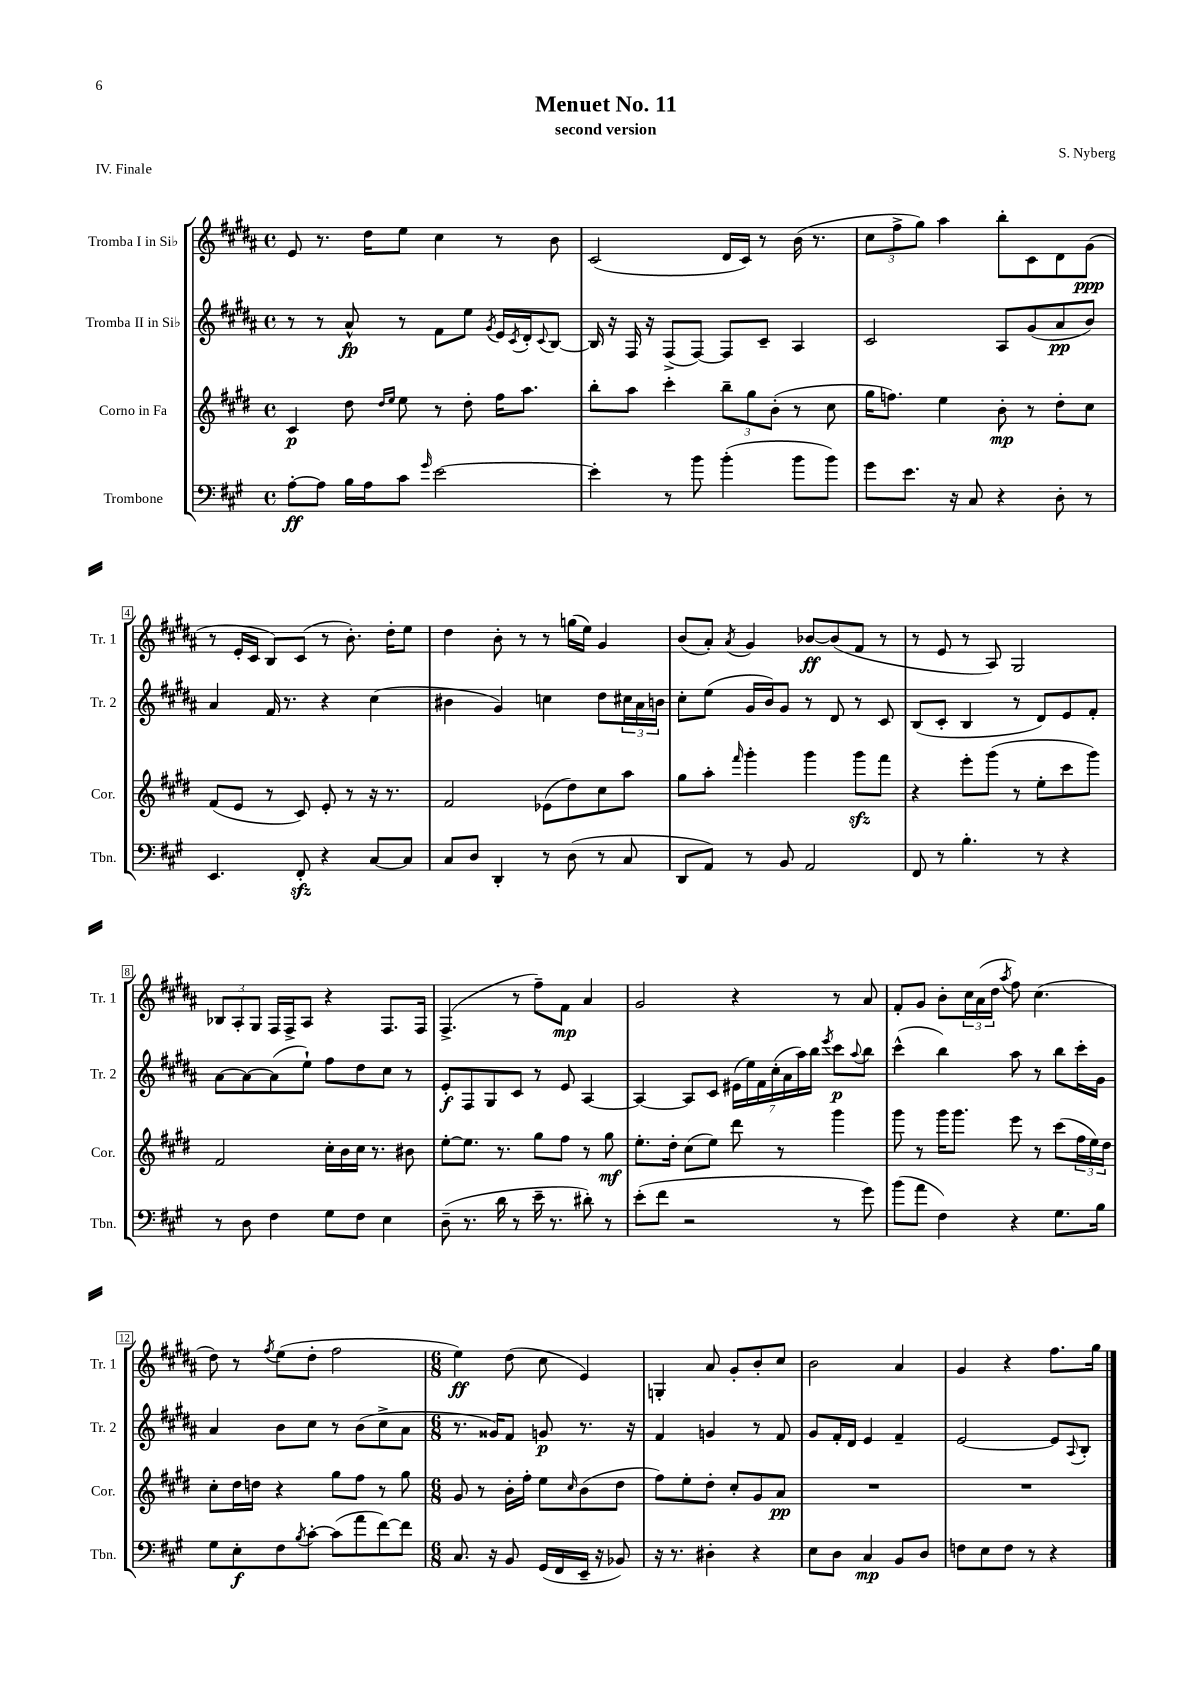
\header { title = "Menuet No. 11" composer = "S. Nyberg" subtitle = "second version" piece = "IV. Finale" }
<<
\new StaffGroup <<
\new Staff = "s0" \with { instrumentName = "Tromba I in Sib" shortInstrumentName = "Tr. 1" } {
    \clef treble \key b \major \defaultTimeSignature \time 4/4
    e'8 r8. dis''16 e''8 cis''4 r8 b'8 |
    cis'2( dis'16 cis'16) r8 b'16( r8. |
    \tuplet 3/2 { cis''8 fis''8-> gis''8) } ais''4 b''8-. cis'8 dis'8 gis'8\ppp( |
    r8 e'16-. cis'16 b8) cis'8( r8 b'8.-.) dis''16-. e''8 |
    dis''4 b'8-. r8 r8 g''16( e''16) gis'4 |
    b'8( ais'8-.) \acciaccatura { ais'8 } gis'4 bes'8~\ff bes'8( fis'8 r8 |
    r8 e'8 r8 ais8) gis2 |
    \tuplet 3/2 { bes8 ais8-. gis8 } fis16 fis16-> ais8 r4 fis8. fis16 |
    fis4.->( r8 fis''8--) fis'8\mp ais'4 |
    gis'2 r4 r8 ais'8 |
    fis'8-. gis'8 b'8-. \tuplet 3/2 { cis''16 ais'16( dis''16 } \acciaccatura { ais''8 } fis''8) cis''4.( |
    dis''8) r8 \acciaccatura { fis''8 } e''8( dis''8-. fis''2 |
    \numericTimeSignature \time 6/8 e''4\ff) dis''8( cis''8 e'4) |
    g4-. ais'8 gis'8-. b'8-. cis''8 |
    b'2 ais'4 |
    gis'4 r4 fis''8. gis''16 \bar "|." |
}
\new Staff = "s1" \with { instrumentName = "Tromba II in Sib" shortInstrumentName = "Tr. 2" } {
    \clef treble \key b \major \defaultTimeSignature \time 4/4
    r8 r8 ais'8-^\fp r8 fis'8 e''8 \acciaccatura { gis'8 } e'16 \acciaccatura { cis'8 } dis'16-. \appoggiatura { cis'8 } b8~ |
    b16 r16 fis16 r16 fis8->( fis8~) fis8 cis'8-- ais4 |
    cis'2 ais8 gis'8( ais'8\pp b'8) |
    ais'4 fis'16 r8. r4 cis''4( |
    bis'4 gis'4) c''4 dis''8 \tuplet 3/2 { cis''16 ais'16 b'16 } |
    cis''8-. e''8( gis'16 b'16) gis'8 r8 dis'8 r8 cis'8 |
    b8( cis'8-. b4 r8 dis'8) e'8 fis'8-. |
    ais'8~ ais'8~ ais'8( e''8-!) fis''8 dis''8 cis''8 r8 |
    e'8-.\f fis8 gis8 cis'8 r8 e'8 ais4~ |
    ais4~ ais8 cis'8 \tuplet 7/4 { eis'16( e''16) fis'16 cis''16-.( ais'16 ais''16) b''16 } \acciaccatura { e'''8 } cis'''8\p \appoggiatura { ais''8 } b''8 |
    cis'''4-^( b''4) ais''8 r8 b''8 cis'''16-. gis'16 |
    ais'4 b'8 cis''8 r8 b'8( cis''8-> ais'8 |
    \numericTimeSignature \time 6/8 r8. gisis'16) fis'8 g'8\p r8. r16 |
    fis'4 g'4 r8 fis'8 |
    gis'8 fis'16-. dis'16 e'4 fis'4-- |
    e'2~ e'8 \appoggiatura { ais8 } b8-. \bar "|." |
}
\new Staff = "s2" \with { instrumentName = "Corno in Fa" shortInstrumentName = "Cor." } {
    \clef treble \key e \major \defaultTimeSignature \time 4/4
    cis'4\p dis''8 \grace { dis''16 e''16 } e''8 r8 dis''8-. fis''16 a''8. |
    b''8-. a''8 cis'''4-. \tuplet 3/2 { b''8-- gis''8 b'8-.( } r8 cis''8 |
    gis''16 f''8.) e''4 b'8-.\mp r8 dis''8-. cis''8 |
    fis'8( e'8 r8 cis'8) e'8-. r8 r16 r8. |
    fis'2 ees'8( dis''8) cis''8 a''8 |
    gis''8 a''8-. \grace { fis'''16 } gis'''4-. gis'''4 gis'''8\sfz fis'''8 |
    r4 e'''8-. gis'''8( r8 e''8-. cis'''8 gis'''8) |
    fis'2 cis''16-. b'16 cis''16 r8. bis'8 |
    e''8~-. e''8. r8. gis''8 fis''8 r8 gis''8\mf |
    e''8.-. dis''16-. cis''8( e''8) dis'''8 r8 gis'''4 |
    gis'''8 r8 gis'''16 gis'''8. e'''8 r8 cis'''8( \tuplet 3/2 { fis''16 e''16) dis''16 } |
    cis''8-. dis''16 d''16 r4 gis''8 fis''8 r8 gis''8 |
    \numericTimeSignature \time 6/8 gis'8 r8 b'16-. fis''16-. e''8 \grace { cis''16 } b'8( dis''8 |
    fis''8) e''8-. dis''8-. cis''8-. gis'8 a'8\pp |
    R2. |
    R2. \bar "|." |
}
\new Staff = "s3" \with { instrumentName = "Trombone" shortInstrumentName = "Tbn." } {
    \clef bass \key a \major \defaultTimeSignature \time 4/4
    a8~-.\ff a8 b16 a16 cis'8 \grace { gis'16 } e'2~ |
    e'4-. r8 b'8 b'4-.( b'8 b'8) |
    gis'8 e'8. r16 cis8 r4 d8-. r8 |
    e,4. fis,8-.\sfz r4 cis8~ cis8 |
    cis8 d8 d,4-. r8 d8( r8 cis8 |
    d,8 a,8) r8 b,8 a,2 |
    fis,8 r8 b4.-. r8 r4 |
    r8 d8 fis4 gis8 fis8 e4 |
    d8--( r8. d'16 r8 e'16-- r8. dis'8-.) r8 |
    e'8-.( fis'8 r2 r8 gis'8) |
    b'8( a'8 fis4) r4 gis8. b16 |
    gis8 e8-.\f fis8 \acciaccatura { b8 } cis'8~-. cis'8( a'8 fis'8~) fis'8 |
    \numericTimeSignature \time 6/8 cis8. r16 b,8 gis,16( fis,16 e,16-- r16 bes,8) |
    r16 r8. dis4-. r4 |
    e8 d8 cis4\mp b,8 d8 |
    f8 e8 f8 r8 r4 \bar "|." |
}
>>
>>
\layout { \context { \Score \override BarNumber.stencil = #(make-stencil-boxer 0.1 0.3 ly:text-interface::print) } }
